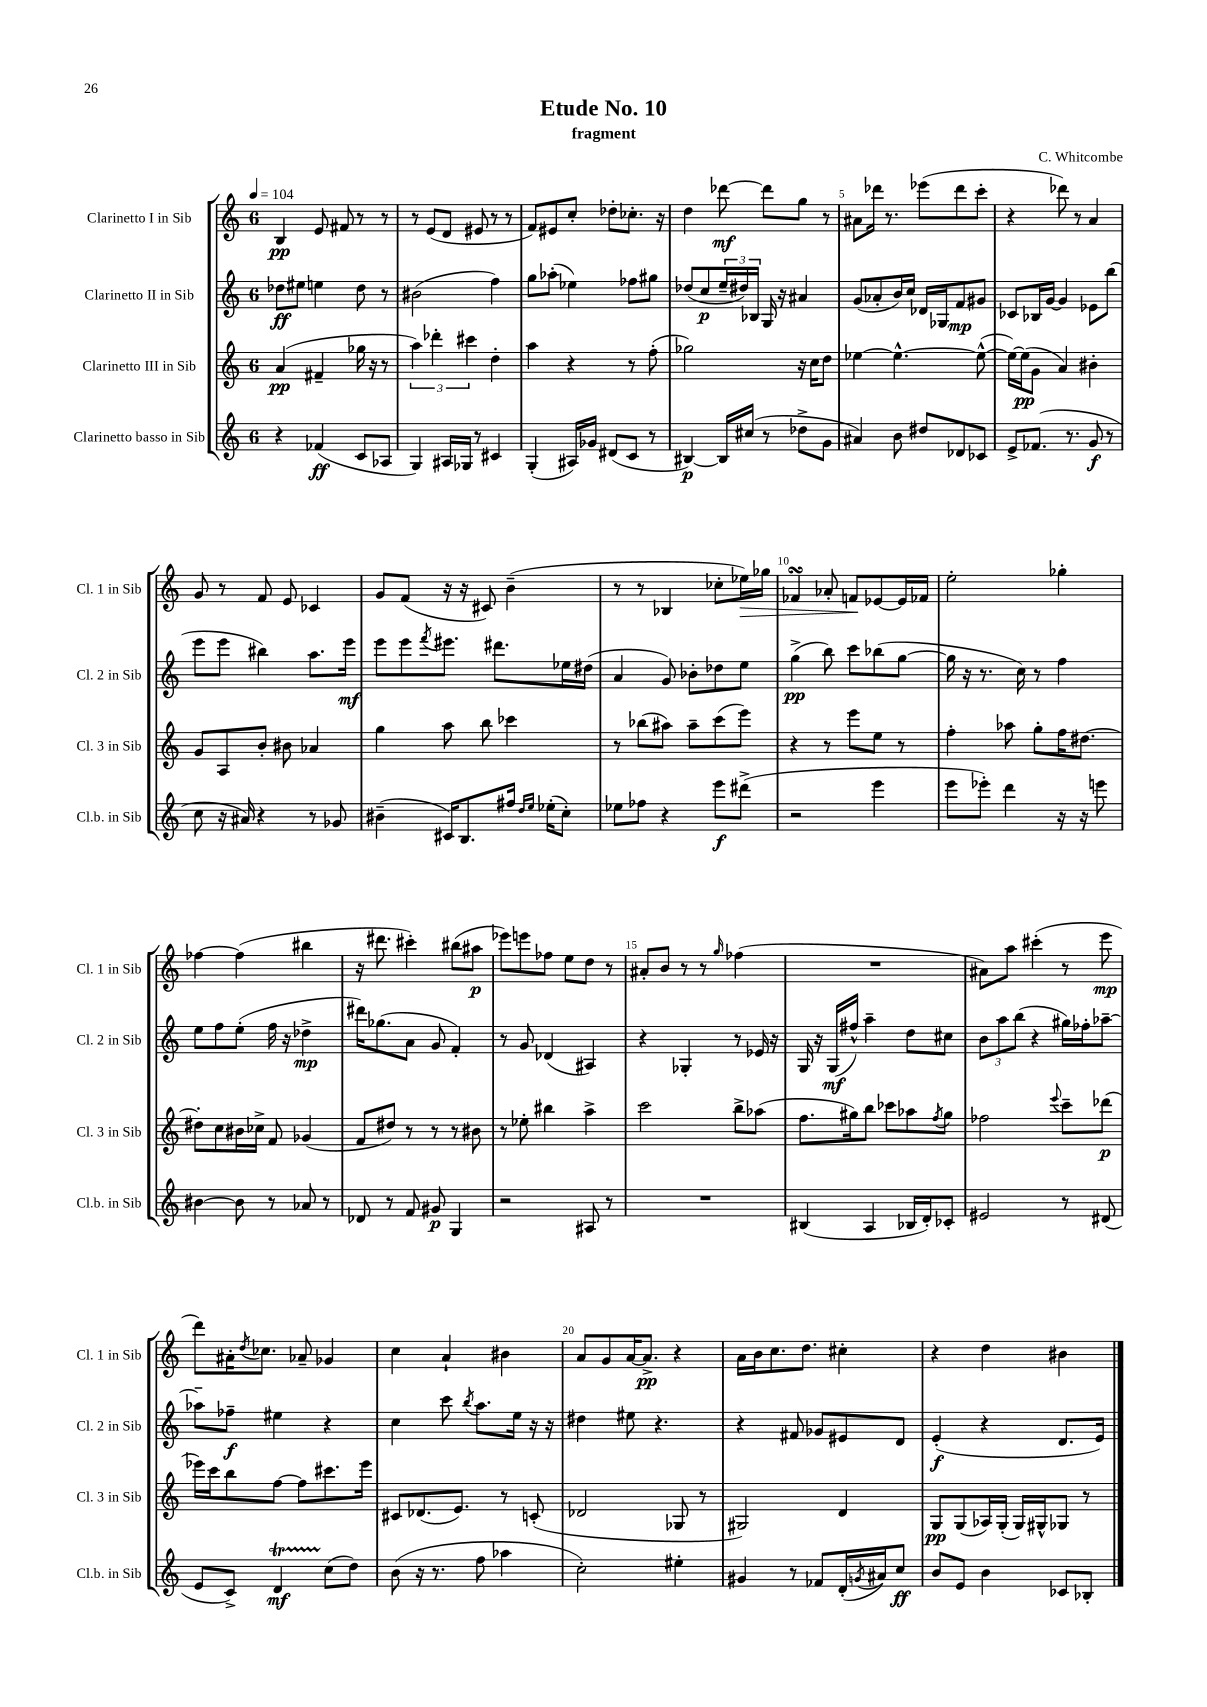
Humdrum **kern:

**kern	**kern	**kern	**kern
*staff4	*staff3	*staff2	*staff1
*clefG2	*clefG2	*clefG2	*clefG2
*k[]	*k[]	*k[]	*k[]
*M6/8	*M6/8	*M6/8	*M6/8
*MM104	*MM104	*MM104	*MM104
4r	(4a	8dd-	4B
.	.	8ee#	.
(4f-	4f#~	4ee	8e
.	.	.	8f#
8c	16gg-	8dd-	8r
.	16r	.	.
8A-	8r	8r	8r
=	=	=	=
4G)	6aa)	(2b#	8r
.	.	.	(8e
.	6ddd-'	.	.
16A#	.	.	8d
16G-	.	.	.
.	6ccc#	.	.
8r	.	.	8e#
4c#	4dd'	4ff)	8r
.	.	.	8r
=	=	=	=
(4G'	4aa	8gg	8f)
.	.	(8aa-'	8e#
16A#)	4r	4ee-)	8cc'
16g-	.	.	.
(8d#	.	.	8dd-'
8c	8r	8ff-	8.cc-'
8r	(8ff'	8gg#	.
.	.	.	16r
=	=	=	=
[4B#)	2gg-)	(8dd-	4dd
.	.	8cc	.
16B#]	.	24ee~	[8ddd-
.	.	24dd#)	.
(16cc#	.	.	.
.	.	24B-	.
8r	.	16G	8ddd-]
.	.	16r	.
8dd-^	16r	4a#	8gg
.	16cc	.	.
8g	8dd	.	8r
=	=	=	=
4a#)	[4ee-	(8g	8a#
.	.	8a-'	16ddd-
.	.	.	8.r
8b	4.ee-^^_	16b)	.
.	.	16cc	.
8dd#	.	16d-	(8eee-
.	.	16G-	.
8d-	.	8f	8ddd-
8c-	(8ee-^^_	8g#	8ccc'
=	=	=	=
8e^	16ee-_)	8c-	4r
.	(16ee-]	.	.
(8.f-	8g	16B-	.
.	.	[16g	.
.	4a)	4g]	8ddd-)
8.r	.	.	.
.	.	.	8r
8g	4b#'	8e-	4a
8r	.	(8bb	.
=	=	=	=
8cc	8g	8eee	8g
16r	8A	8eee	8r
16a#)	.	.	.
4r	8b'	4bb#)	8f
.	8b#	.	8e
8r	4a-	8.aa	4c-
8g-	.	.	.
.	.	16eee	.
=	=	=	=
(4b#~	4gg	8eee	8g
.	.	8eee	(8f
.	.	8qfff	.
16c#)	8aa	8.eee#	16r
8.B	.	.	16r
.	8bb	.	8c#)
.	.	8.ddd#	.
16ff#	4ccc-	.	(4b~
16qqdd	.	.	.
16qqee	.	.	.
(16ee-'	.	.	.
8cc')	.	16ee-	.
.	.	(16dd#	.
=	=	=	=
8ee-	8r	4a	8r
8ff-	(8bb-	.	8r
4r	8aa#)	8g)	4B-
.	8aa#~	8b-'	.
8eee	(8ccc	8dd-	8cc-'
(8ddd#^	8eee)	8ee	16ee-)
.	.	.	16gg-
=	=	=	=
2r	4r	(4gg^	4f-
.	8r	8bb)	8a-'
.	8eee	8ccc	8f
4eee	8ee	(8bb-	[8e-
.	8r	[8gg	16e-]
.	.	.	16f-
=	=	=	=
8eee	4ff'	16gg]	2ee'
.	.	16r	.
8eee-')	.	8.r	.
4ddd	8aa-	.	.
.	.	16cc)	.
.	8gg'	8r	.
16r	16ff	4ff	4gg-'
16r	[8.dd#	.	.
8eee	.	.	.
=	=	=	=
[4b#	8dd#']	8ee	[4ff-
.	8cc	8ff	.
8b#]	16b#	(8ee'	(4ff-]
.	16cc-^	.	.
8r	8f	16ff	.
.	.	16r	.
8a-	(4g-	4dd-^	4bb#
8r	.	.	.
=	=	=	=
8d-	8f	16ddd#)	16r
.	.	(8.gg-	8.ddd#
8r	8dd#)	.	.
8f	8r	8a	4ccc#')
8g#	8r	8g	.
4G	8r	4f')	(8bb#
.	8b#	.	8aa#
=	=	=	=
2r	8r	8r	8eee-)
.	8ee-'	8g	8eee
.	4bb#	(4d-	8ff-
.	.	.	8ee
8A#	4aa^	4A#)	8dd
8r	.	.	8r
=	=	=	=
2.r	2ccc	4r	8a#'
.	.	.	8b
.	.	4G-'	8r
.	.	.	8r
.	.	.	16qqgg
.	8bb^	8r	(4ff-
.	(8aa-	16e-	.
.	.	16r	.
=	=	=	=
(4B#	8.ff	16G	2.r
.	.	16r	.
.	.	(16G	.
.	16gg#)	16ff#^^)	.
4A	8bb	4aa~	.
.	8ccc-	.	.
16B-	8aa-	8dd	.
16d')	.	.	.
.	8qff	.	.
8c-'	8gg#	8cc#	.
=	=	=	=
2e#	2ff-	12b	8a#)
.	.	12aa	.
.	.	.	8aa
.	.	(12bb	.
.	.	4r	(4ccc#'
.	8qqeee	.	.
8r	8ccc~	16gg#)	8r
.	.	16ff-'	.
(8d#	(8ddd-	[8aa-~	8eee
=	=	=	=
8e	16eee-)	8aa-~]	8ddd)
.	16ccc	.	.
8c^)	8bb	8ff-~	16a#'
.	.	.	8qdd
.	.	.	8.cc-
4d	[8ff	4ee#	.
.	8ff]	.	8a-~
(8cc	8.ccc#	4r	4g-
8dd)	.	.	.
.	16eee-	.	.
=	=	=	=
(8b	8c#	4cc	4cc
16r	(8.d-	.	.
8.r	.	.	.
.	.	8ccc	4a`
.	8.e)	.	.
.	.	8qbb	.
8ff	.	8.aa	.
4aa-	8r	.	4b#
.	.	16ee	.
.	(8c'	16r	.
.	.	16r	.
=	=	=	=
2cc')	2d-	4dd#	8a
.	.	.	8g
.	.	8ee#	[16a
.	.	.	8.a^]
.	.	4.r	.
4ee#'	8G-	.	4r
.	8r	.	.
=	=	=	=
4g#	2G#)	4r	16a
.	.	.	16b
.	.	.	8.cc
8r	.	8f#	.
.	.	.	8.dd
8f-	.	8g-	.
(16d'	4d	8e#	4cc#'
8qg	.	.	.
16a#)	.	.	.
8cc	.	8d	.
=	=	=	=
8b	8G	(4e'	4r
8e	(8G	.	.
4b	16A-)	4r	4dd
.	(16G'	.	.
.	16G)	.	.
.	16G#^^	.	.
8c-	8G-	8.d	4b#
8B-'	8r	.	.
.	.	16e)	.
==	==	==	==
*-	*-	*-	*-
